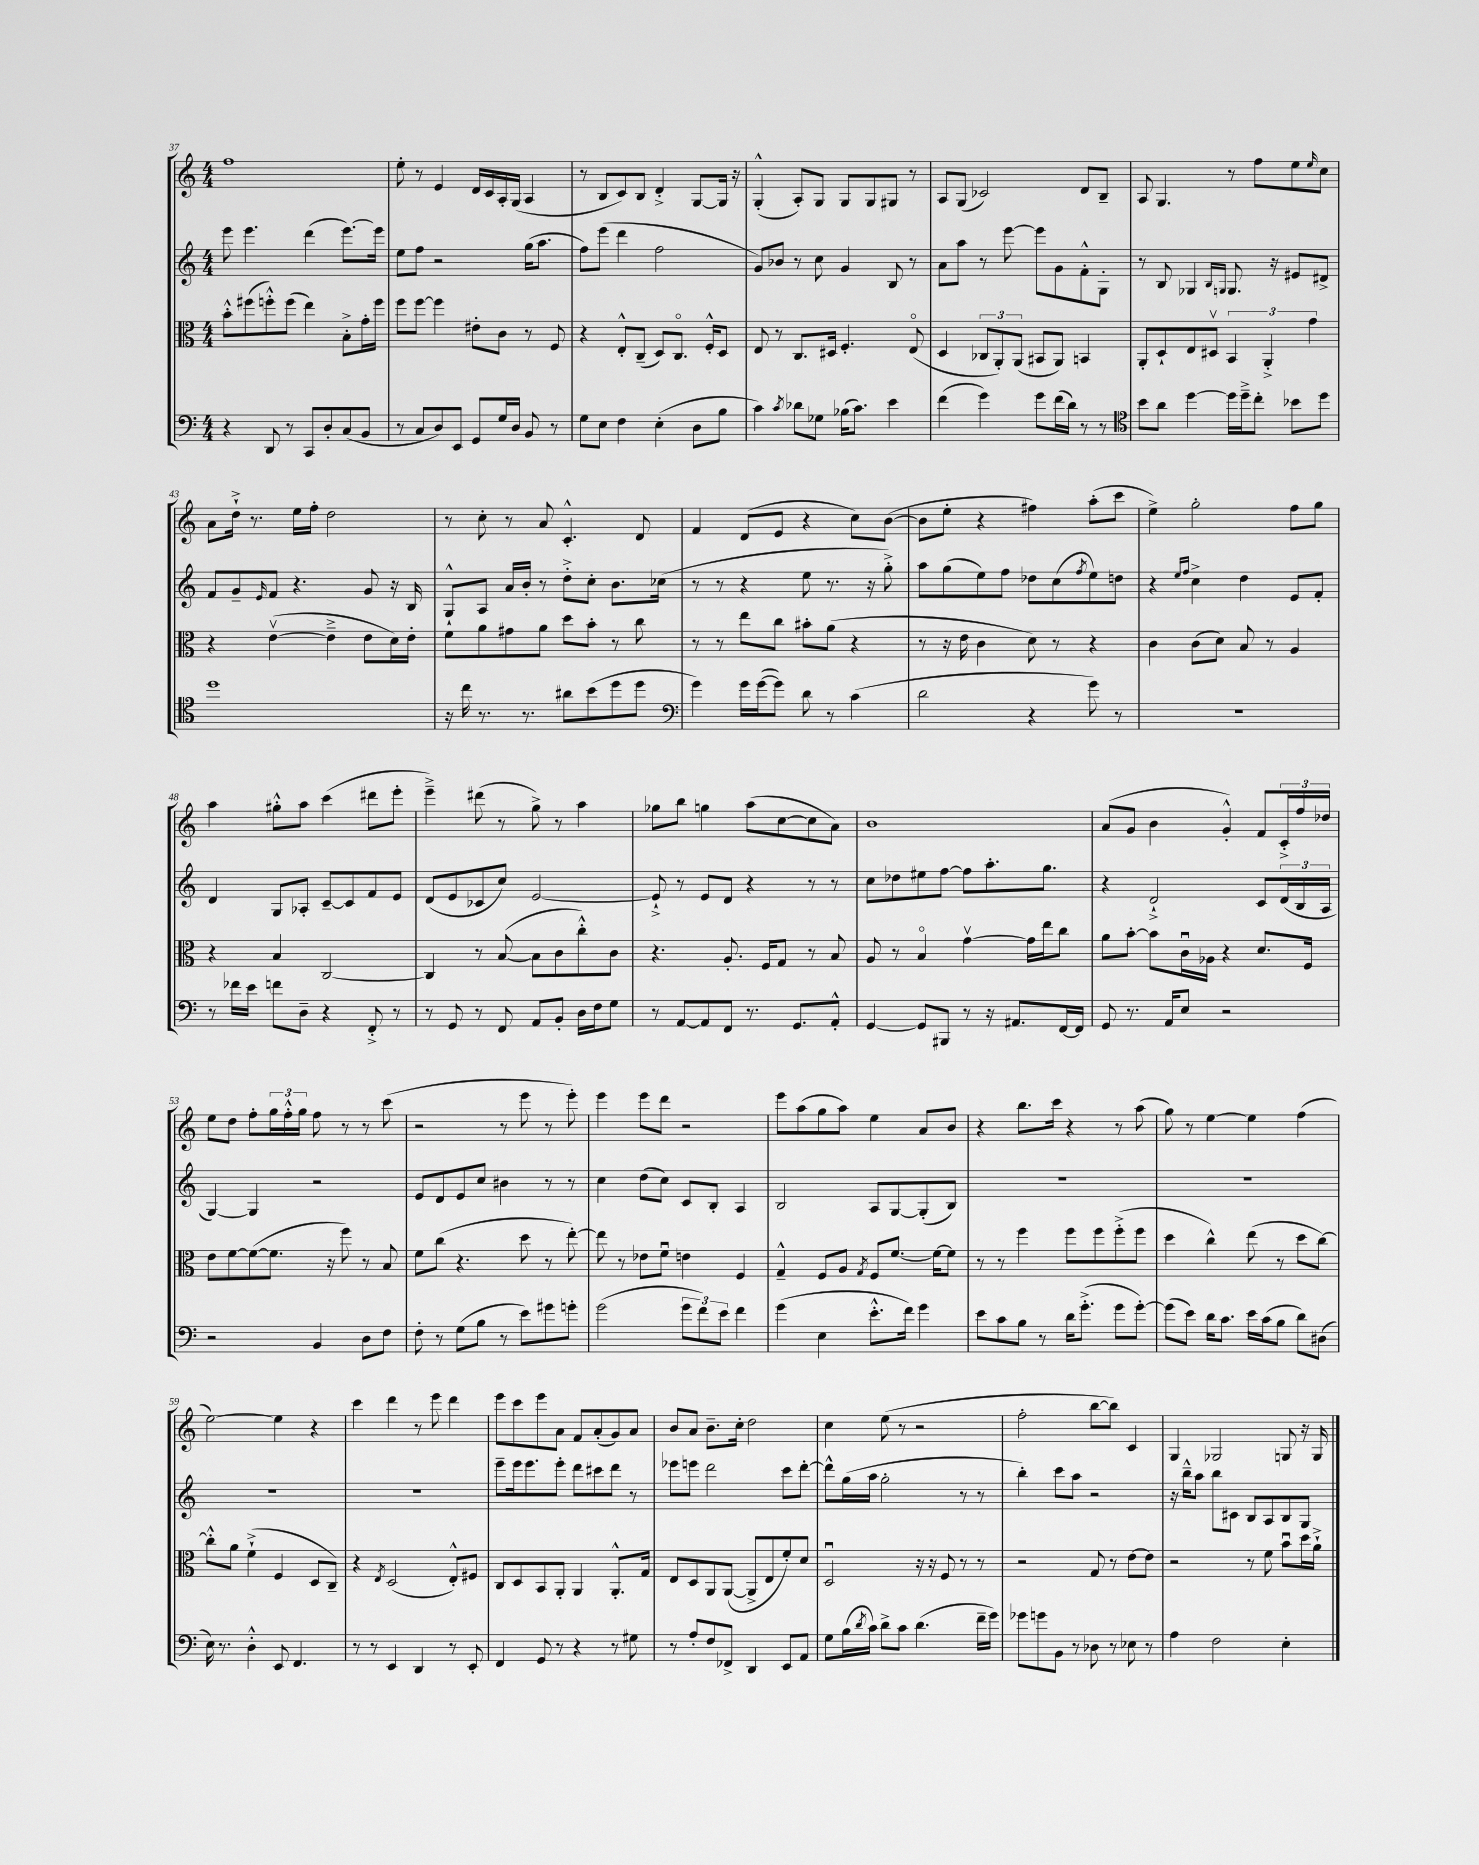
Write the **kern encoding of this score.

**kern	**kern	**kern	**kern
*part4	*part3	*part2	*part1
*staff4	*staff3	*staff2	*staff1
*clefF4	*clefC3	*clefG2	*clefG2
*k[]	*k[]	*k[]	*k[]
*M4/4	*M4/4	*M4/4	*M4/4
=37	=37	=37	=37
4r	8b'^^\L	8eee\	1ff
.	(8ff#X\	4.eee\	.
8DD/	8ffn'^^\)	.	.
8r	(8ff\J	.	.
8CC/L	4ee\)	(4ddd\	.
8D'/	.	.	.
(8C/	8B'^\L	[8.eee\L)	.
8BB/J	16g'\L	.	.
.	16ff\JJ	16eee\Jk]	.
=38	=38	=38	=38
8r	8ff\L	8ee\L	8ee'\
8C/L	[8ff\J	8ff\J	8r
8D/)	4ff\]	2r	4e/
8EE/J	.	.	.
8GG/L	8e#X'\L	.	16d/LL
.	.	.	16c/
16G/L	8c\J	.	16A'/
16D/JJ	.	.	(16G/JJ
8BB/	8r	(16gg\KL	4A/
.	.	8.aa\J	.
8r	8F/	.	.
=39	=39	=39	=39
8G\L	4r	8ff\L)	8r
8E\J	.	(8eee\J	8B/L
4F\	8E'^^/L	4ddd\	8c/)
.	(8C~/J	.	8B/J
(4E'\	8D/L)	2ff\	4d'^/
.	8.C/J	.	.
8D\L	.	.	[8G/L
.	16F'^^/KL	.	.
8B\J	8D/J	.	16G/Jk]
.	.	.	16r
=40	=40	=40	=40
4c\)	8E/	8g/L)	(4G'^^/
.	8r	8b-X/J	.
8qc/	.	.	.
8d-X\L	8.C/L	8r	8A'/L)
8G-X\J	.	8cc\	8G/J
.	16D#X/Jk	.	.
(16B-X\KL	4.F'/	4g/	8G/L
8.c\J)	.	.	.
.	.	.	8G/
4e\	.	8B/	8G#X/J
.	(8E/	8r	8r
=41	=41	=41	=41
(4f\	4D/	8a\L	8A/L
.	.	8aa\J	(8G/J
4g\)	12C-X/L	8r	2c-X/)
.	12AA'/)	.	.
.	.	[8eee\	.
.	(12AA/J	.	.
8g\L	8BB#X/L	8eee\L]	.
(16f\L	8AA/J)	8g\	.
16d\JJ)	.	.	.
8r	4BBn/	8f'^^\	8d/L
8r	.	8G'\J	8B~/J
=42	=42	=42	=42
*clefC4	*	*	*
8b\L	8AA'/L	8r	8A/
8a\J	8D`/	8B/	4.G/
[4dd\	8E/	4G-X/	.
.	8D#Xv/J	.	.
.	.	16qqB/LL	.
.	.	16qqGn/JJ	.
16dd\LL]	6BB/	8.G/	8r
16dd~^\J	.	.	.
8cc'\J	.	.	8ff\L
.	6AA'^/	.	.
.	.	16r	.
8b-X\L	.	8e#X/L	8ee\
.	6g\	.	.
.	.	.	16qqee/
8dd\J	.	8d#X^/J	8cc\J
!!LO:LB:g=z
=43	=43	=43	=43
1dd	4r	8f/L	8a\L
.	.	8g~/	16dd`^\Jk
.	.	.	8.r
.	.	16qqe/	.
.	([4ev\	8f/J	.
.	.	4.r	16ee\LL
.	.	.	16ff'\JJ
.	4e~^\]	.	2dd\
.	8e\L	8g/	.
.	16d\L)	16r	.
.	16e'\JJ	16B/	.
=44	=44	=44	=44
16r	8f\L	8G`^^/L	8r
16cc\	.	.	.
8.r	8a\	8A/J	8cc'\
.	8g#X\	16a/LL	8r
8.r	.	16b'/JJ	.
.	8a\J	8r	8a/
8a#X\L	8dd\L	8dd'^\L	4.c'^^/
(8b\	8b'\J	8cc'\J	.
8dd\	8r	8.b\L	.
8dd\J	8cc\	.	8d/
.	.	(16cc-X\Jk	.
=45	=45	=45	=45
*clefF4	*	*	*
4g\)	8r	8r	4f/
.	8r	8r	.
16g\LL	8ee\L	4r	(8d/L
([16g\J	.	.	.
8g\J])	8cc\J	.	8e/J
8d\	8b#X'\L	8ee\	4r
8r	(8a\J	8.r	.
(4c\	4r	.	8cc\L)
.	.	16r	.
.	.	8gg'^\)	([8b\J
=46	=46	=46	=46
2d\	8r	8aa\L	8b\L]
.	16r	(8gg\	8ee'\J
.	16e\	.	.
.	4c\	8ee\)	4r
.	.	8ff\J	.
4r	8d\)	8dd-X\L	4ff#X\)
.	8r	(8cc\	.
.	.	8qff/	.
8g\)	4r	8ee\)	(8aa'\L
8r	.	8ddn\J	8ccc\J
=47	=47	=47	=47
1r	4c\	4r	4ee^\)
.	.	16qqee/LL	.
.	.	16qqff/JJ	.
.	(8c\L	4cc^\	2gg'\
.	8d\J)	.	.
.	8B/	4dd\	.
.	8r	.	.
.	4A/	8e/L	8ff\L
.	.	8f'/J	8gg\J
!!LO:LB:g=z
=48	=48	=48	=48
8r	4r	4d/	4aa\
16f-X\LL	.	.	.
16e\JJ	.	.	.
8fn\L	4B/	8G/L	8gg#X'^^\L
8D~\J	.	8A-X'/J	8aa\J
4r	[2C/	[8c~/L	(4ccc\
.	.	8c/]	.
8FF'^/	.	8f/	8ddd#X\L
8r	.	8e/J	8eee'\J
=49	=49	=49	=49
8r	4C/]	(8d/L	4eee~^\)
8GG/	.	8e/	.
8r	8r	8c-X/	(8ddd#X\
8FF/	([8B/	8cc/J)	8r
8AA/L	8B\L]	[2e/	8gg^\)
8BB'/J	8c\	.	8r
16D\LL	8cc'^^\)	.	4aa\
16F\J	.	.	.
8G\J	8c\J	.	.
=50	=50	=50	=50
8r	4.r	8e`^/]	8gg-X\L
[8AA/L	.	8r	8bb\J
8AA/]	.	8e/L	4ggn\
8FF/J	8.A'/	8d/J	.
8.r	.	4r	(8aa\L
.	16F/KL	.	.
.	8G/J	.	[8cc\
8.GG/L	.	.	.
.	8r	8r	8cc\]
8AA'^^/J	8B/	8r	8a\J)
=51	=51	=51	=51
[4GG/	8A/	8cc\L	1b
.	8r	8dd-X\	.
8GG/L]	4B/	8ee#X\	.
8BBB#X/J	.	[8ff\J	.
8r	[4gv\	8ff\L]	.
16r	.	8.aa'\	.
8.AA#X/L	.	.	.
.	16g\LL]	.	.
.	16ee\J	8.gg\J	.
[16FF/L	8cc\J	.	.
16FF/JJ]	.	.	.
=52	=52	=52	=52
8GG/	8a\L	4r	(8a/L
8.r	[8b'\J	.	8g/J
.	8b\L]	2d`^/	4b\
16AA/KL	.	.	.
8E/J	16cu\L	.	.
.	16A-X\JJ	.	.
2r	4r	.	4g'^^/)
.	8.d/L	8c/L	8f/L
.	.	(24d/L	24c'^/L
.	.	24B/	24ff/
.	16F/Jk	.	.
.	.	24A/JJ	24dd-X/JJ
!!LO:LB:g=z
=53	=53	=53	=53
2r	8e\L	[4G/)	8ee\L
.	[8f\	.	8dd\J
.	(8f\_	4G/]	8ff'\L
.	8.f\J]	.	24gg\L
.	.	.	24ff'^^\
.	.	.	24gg\JJ
4BB/	.	2r	8ff\
.	16r	.	.
.	8ff\)	.	8r
8D\L	8r	.	8r
8F\J	8B/	.	(8ccc\
=54	=54	=54	=54
8F'\	8f\L	8e/L	2r
8r	(8cc\J	8d/	.
(8G\L	4.r	8e/	.
8B\J	.	8cc/J	.
8r	.	4b#X\	8r
8e\L)	8dd\	.	8eee\
8g#X\	8r	8r	8r
8gn'\J	[8ee'\)	8r	8eee'\)
=55	=55	=55	=55
(2g\	8ee\]	4cc\	4eee\
.	8r	.	.
.	8e-X\L	(8dd\L	8eee\L
.	8fu\J	8cc\J)	8ddd\J
12g\L	4en\	8c/L	2r
12f\)	.	.	.
.	.	8B'/J	.
12e\J	.	.	.
4f\	4F/	4A/	.
=56	=56	=56	=56
(4g\	4G~^^/	2B/	8eee\L
.	.	.	(8aa\
4E\	8F/L	.	8gg\
.	8A/J	.	8aa\J)
.	8qG/	.	.
8.e'^^\L	8F/L	8A/L	4ee\
.	[8.f/J	[8G/	.
16f\Jk)	.	.	.
4g\	.	(8G'/]	8a/L
.	16f\KL_	.	.
.	8f\J]	8B/J)	8b/J
=57	=57	=57	=57
8e\L	8r	1r	4r
8c\	8r	.	.
8B\J	4ff\	.	8.bb\L
8r	.	.	.
.	.	.	16ccc\Jk
16d\KL	8ff\L	.	4r
(8.g'^\J	.	.	.
.	8ff\	.	.
8g\L	(8ff'^\	.	8r
[8g'\J)	8ff\J	.	(8aa\
=58	=58	=58	=58
(8g\L]	4dd\	1r	8gg\)
8e\J)	.	.	8r
16d\KL	4cc^^\)	.	[4ee\
8.c\J	.	.	.
16e\LL	(8ee\	.	4ee\]
(16c\J	.	.	.
8B\J	8r	.	.
8d\L)	8dd\L	.	(4ff\
(8D#X\J	[8cc\J)	.	.
!!LO:LB:g=z
=59	=59	=59	=59
16E\)	8cc'^^\L]	1r	[2ee\)
8.r	.	.	.
.	8a\J	.	.
4D'^^\	(4f`^\	.	.
8EE/	4F/	.	4ee\]
4.FF/	.	.	.
.	8D/L	.	4r
.	8C~/J)	.	.
=60	=60	=60	=60
8r	4r	1r	4ccc\
8r	.	.	.
.	8qE/	.	.
4EE/	(2D/	.	4ddd\
4DD/	.	.	8r
.	.	.	8eee\
8r	8E'^^/L)	.	4ddd\
8EE'/	8F#X/J	.	.
=61	=61	=61	=61
4FF/	8C/L	8eee~\L	8eee\L
.	8D/	16eee\k	8ccc\
.	.	8.eee\	.
8GG/	8BB/	.	8eee\
8r	8AA'/J	8eee'\J	8a\J
4r	4AA/	8ddd\L	8f/L
.	.	8ccc#X\	(8a'/
8r	8.AA'^^/L	8ddd\J	8g/)
8G#X\	.	8r	8a/J
.	16G/Jk	.	.
=62	=62	=62	=62
8r	8E/L	8eee-X\L	8b/L
8A'/L	8D/	8eeen\J	8a/J
8F/	8AA/	2ddd\	8.b~\L
8FF-X^/J	([8AA/J	.	.
.	.	.	16cc'\Jk
4DD/	8AA^/L]	.	2dd\
.	8E/	.	.
8EE/L	8f'/)	8ccc\L	.
8AA/J	8d/J	[8ddd'\J	.
=63	=63	=63	=63
8G\L	2Du/	8ddd^^\L]	4cc\
(16B\L	.	(16gg\L	.
8qd/	.	.	.
16c\JJ)	.	16aa\JJ	.
8d^\L	.	2gg'\	(8ee\
8c\J	.	.	8r
(4.d\	16r	.	2r
.	16r	.	.
.	8F/	.	.
.	8r	8r	.
16f~\LL	8r	8r	.
16g\JJ)	.	.	.
=64	=64	=64	=64
8g-X\L	2r	4bb'\)	2ff'\
8gn\	.	.	.
8BB\J	.	8ccc\L	.
8r	.	8aa\J	.
8D-X\	8G/	2r	[8bb\L
8r	8r	.	8bb\J])
8E-X\	[8e\L	.	4c/
8r	8e\J]	.	.
=65	=65	=65	=65
4A\	2r	16r	4G/
.	.	16bb~^^\KL	.
.	.	8aa\J	.
2F\	.	8bb\L	2G-X/
.	.	8c#X\J	.
.	8r	8B/L	.
.	8f\	8A/	.
4E'\	8bu\L	8B/	8Gn/
.	16dd\L	8G/J	16r
.	16a`^\JJ	.	16G/
==	==	==	==
*-	*-	*-	*-
